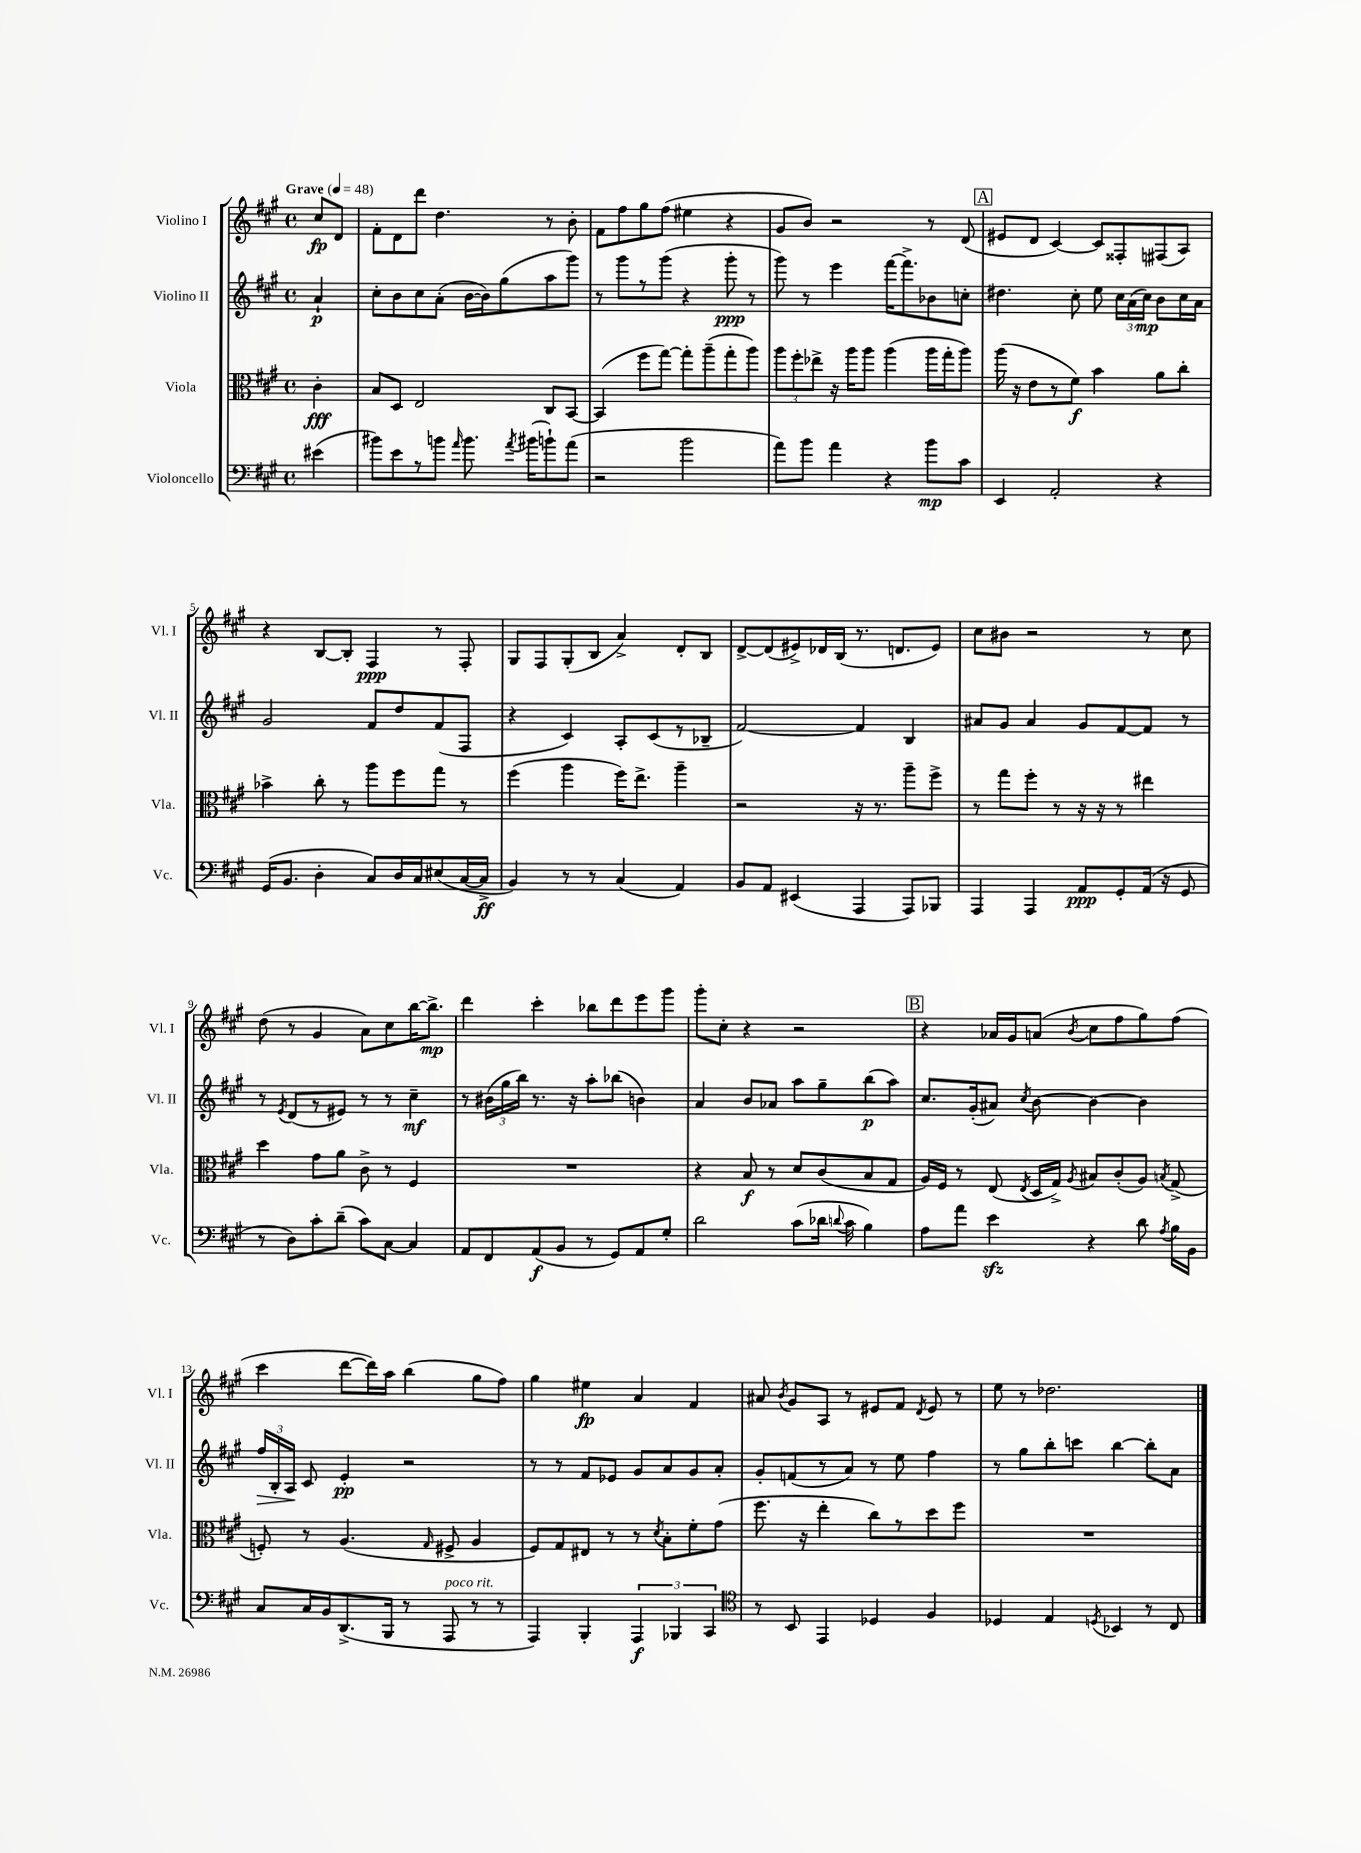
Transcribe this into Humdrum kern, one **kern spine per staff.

**kern	**kern	**kern	**kern
*staff4	*staff3	*staff2	*staff1
*clefF4	*clefC3	*clefG2	*clefG2
*k[f#c#g#]	*k[f#c#g#]	*k[f#c#g#]	*k[f#c#g#]
*M4/4	*M4/4	*M4/4	*M4/4
*met(c)	*met(c)	*met(c)	*met(c)
*MM48	*MM48	*MM48	*MM48
(4e#\	4c#'\	4a`/	8cc#/L
.	.	.	8d/J
=	=	=	=
8b#\L)	8B/L	8cc#'\L	8f#'\L
8e\	8D/J	8b\	8d\
8r	2E/	8cc#\	8ddd\J
8b\J	.	(8a'\J	4.dd\
16qqa/	.	.	.
8.b\	.	[16b\LL	.
.	.	16b\]J)	.
.	.	(8gg#\	.
8qa/	.	.	.
(16b#\LK	.	.	.
8b`\)	8C#/L	8aa\	8r
(8a\J	[8BB/J	8ggg#\J)	8b'\
=	=	=	=
2r	(4BB/]	8r	8f#\L
.	.	8ggg#\L	8ff#\
.	8ff#\L	8r	8gg#\
.	[8gg#\J)	(8ggg#\J	(8ff#\J
2b\	8gg#'\]L	4r	4ee#\
.	(8aa~\	.	.
.	8gg#'\	8ggg#'\	4r
.	8aa\J)	8r	.
=	=	=	=
8a\L)	12aa\L	8ggg#\)	8g#/L
.	12ff#'\	.	.
8b\J	.	8r	8b/J)
.	12ee-^\J	.	.
4a\	16r	4eee\	2r
.	16aa\LK	.	.
.	8aa\J	.	.
4r	(4aa\	[16fff#\LK	.
.	.	8.fff#^\]	.
8b\L	16aa\LL	8b-\	8r
.	16gg#'\J	.	.
8c#\J	8aa\J)	8cc'\J	(8d/
=	=	=	=
4EE/	(16aa\	4.dd#\	8e#/L
.	16r	.	.
.	8e\L	.	8d/J
2AA'/	8r	.	[4c#/)
.	8f#\J)	8cc#'\	.
.	4b\	8ee\	8c#/]L
.	.	24cc#\LL	8F##'/
.	.	(24a\	.
.	.	24cc#\JJ)	.
4r	8a\L	8b\L	(8F#/
.	8cc#'\J	16cc#\L	8A/J)
.	.	16a\JJ	.
=	=	=	=
(16GG#/LK	4b-^\	2g#/	4r
8.BB/J	.	.	.
4D'\	8cc#'\	.	[8B/L
.	8r	.	8B'/]J
8C#/L)	8aa\L	8f#/L	4F#/
16D/L	8ff#\	8dd/	.
16C#/J	.	.	.
(8E#/	8gg#\J	(8f#/	8r
[16C#/L	8r	8F#/J	8F#'/
16C#^/]JJ	.	.	.
=	=	=	=
4BB/)	(4ff#\	4r	8G#/L
.	.	.	8F#/
8r	4aa\	4c#/)	(8G#'/
8r	.	.	8B/J
(4C#/	16ff#\LK)	8A'/L	4a^/)
.	8.ee^\J	.	.
.	.	(8c#/	.
4AA/)	4aa~\	8r	8d'/L
.	.	8B-~/J	8B/J
=	=	=	=
8BB/L	2r	[2f#/)	[8d^/L
8AA/J	.	.	(8d/]
(4EE#/	.	.	8e#^/)
.	.	.	16d-/L
.	.	.	(16B/JJ
4AAA/	16r	4f#/]	8.r
.	8.r	.	.
.	.	.	8.d/L
8AAA/L)	8aa~\L	4B/	.
8BBB-/J	8ff#^\J	.	8e#/J)
=	=	=	=
4AAA/	8r	8a#/L	8cc#\L
.	8gg#\L	8g#/J	8b#\J
4AAA/	8ff#'\J	4a#/	2r
.	8r	.	.
8AA/L	16r	8g#/L	.
.	16r	.	.
8GG#'/	8r	[8f#/	.
(16AA/Jk	4ee#\	8f#/]J	8r
16r	.	.	.
8GG#/	.	8r	8cc#\
=	=	=	=
8r	4dd\	8r	(8dd\
.	.	8qe/	.
8D\L)	.	(8d/L	8r
8c#'\	8g#\L	8r	4g#/
(8d~\J	8a\J	8e#/J)	.
8c#\L)	8c#^\	8r	8a\L)
[8C#\J	8r	8r	8cc#\
4C#/]	4F#/	4cc#~\	[16bb\K
.	.	.	8.bb^\]J
=	=	=	=
8AA/L	1r	8r	4ddd\
8FF#/	.	(24b#\LL	.
.	.	24gg#\	.
.	.	24bb\JJ)	.
(8AA/	.	8.r	4ccc#'\
8BB/J	.	.	.
.	.	16r	.
8r	.	8aa'\L	8bb-\L
8GG#/L)	.	(8bb-\J	8ddd\
8AA/	.	4b\)	8eee\
8G#'/J	.	.	8ggg#\J
=	=	=	=
2d\	4r	4a/	8ggg#'\L
.	.	.	8cc#'\J
.	8B/	8b/L	4r
.	8r	8a-/J	.
(8c#\L	8d/L	8aa\L	2r
16d-\Jk	(8c#/	8gg#~\	.
8qqd/	.	.	.
16c#\	.	.	.
4B\)	8B/	(8bb\	.
.	8G#/J	8aa\J)	.
=	=	=	=
8A\L	16A/LL)	8.cc#/L	4r
.	16F#/JJ	.	.
8a\J	8r	.	.
.	.	(16g#'/k	.
4e\	(8E/	8a#/J)	16a-/LL
.	.	.	16g#/J
.	8qE/	8qcc#/	.
.	16D/LL	[8b\	(8a/J
.	16G#^/JJ)	.	.
.	8qA/	.	8qb/
4r	8B#/L	4b\_	8cc#\L
.	(8c#'/	.	8ff#\
8d\	8A/J)	4b\]	8gg#\)
8qA/	8qB/	.	.
16B\LL	(8G#^/	.	(8ff#\J
16BB\JJ	.	.	.
=	=	=	=
8C#/L	8F'/)	24ff#/LL	4ccc#\
.	.	24B'/	.
.	.	24A/JJ	.
16C#/L	8r	8c#/	.
16BB/J	.	.	.
(8.DD^/	(4.A/	4e'/	[8ddd\L
.	.	.	16ddd\]L)
16BBB/Jk	.	.	16aa\JJ
8r	.	2r	(4bb\
.	16qqG#/	.	.
8AAA/	8F#^/	.	.
8r	4A/	.	8gg#\L
8r	.	.	8ff#\J)
=	=	=	=
4AAA/)	8F#/L)	8r	4gg#\
.	8G#/	8r	.
4BBB'/	8E#/J	8f#/L	4ee#\
.	8r	8e-/J	.
6AAA/	8r	8g#/L	4a/
.	8qd/	.	.
.	8B'\L	8a/	.
6BBB-/	.	.	.
.	8f#'\	8g#/	4f#/
6CC#/	.	.	.
.	(8g#\J	8a'/J	.
=	=	=	=
*clefC4	*	*	*
8r	8.ff#\	8g#'/L	8a#/
.	.	.	8qb/
8BB/	.	(8f/	8g#/L
.	16r	.	.
4EE/	4ee'\	8r	8A/J
.	.	8a/J)	8r
4D-/	8cc#\L)	8r	8e#/L
.	8r	8ee\	8f#/J
.	.	.	8qd/
4F#/	8dd\	4ff#\	8e#/
.	8ff#\J	.	8r
=	=	=	=
4D-/	1r	8r	8ee\
.	.	8gg#\L	8r
4E/	.	8bb'\	2.dd-\
.	.	8ccc\J	.
8qD/	.	.	.
4BB-/	.	[4bb\	.
8r	.	8bb'\]L	.
8C#/	.	8a\J	.
==	==	==	==
*-	*-	*-	*-
